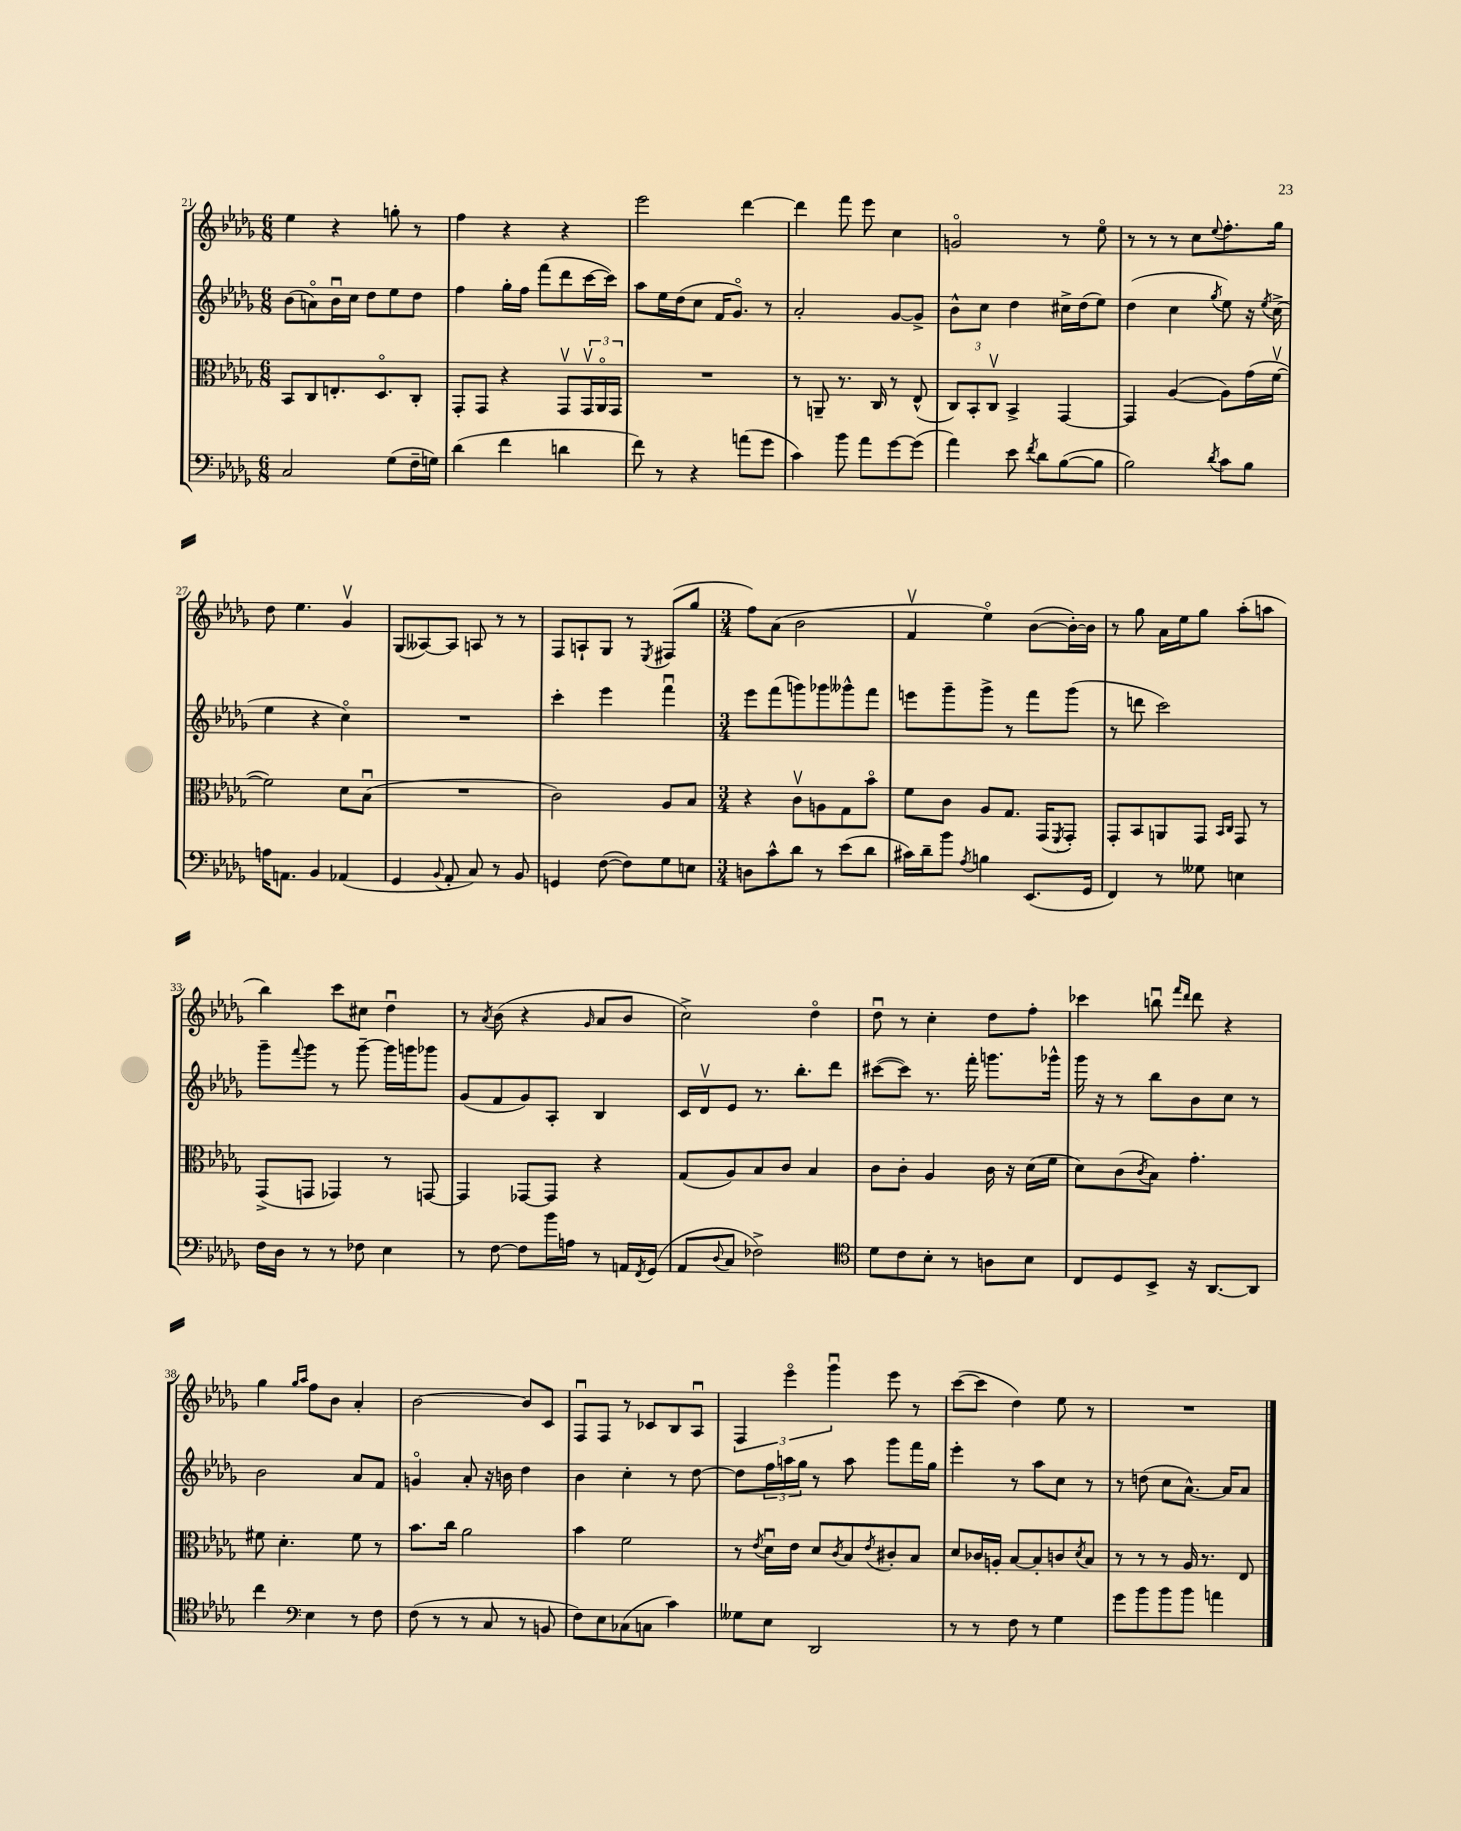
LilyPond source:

<<
\new StaffGroup <<
\new Staff = "s0" {
    \clef treble \key des \major \numericTimeSignature \time 6/8
    ees''4 r4 g''8-. r8 |
    f''4 r4 r4 |
    ees'''2 des'''4~ |
    des'''4 f'''8 ees'''8 c''4 |
    g'2\flageolet r8 ees''8\flageolet |
    r8 r8 r8 c''8 \appoggiatura { ees''8 } f''8.-. ges''16 |
    des''8 ees''4. ges'4\upbow |
    ges8( aeses8~) aeses8 a8 r8 r8 |
    f8 a8-! ges8 r8 \acciaccatura { ees8 } fis8( ges''8 |
    \numericTimeSignature \time 3/4 f''8) aes'8( bes'2 |
    f'4\upbow ees''4\flageolet) bes'8~( bes'16~-.) bes'16 |
    r8 ges''8 aes'16 ees''16 ges''8 aes''8-.( a''8 |
    bes''4) c'''8 cis''8 des''4\downbow |
    r8 \acciaccatura { aes'8 } bes'8( r4 \grace { ges'16 } aes'8 bes'8 |
    c''2->) des''4\flageolet |
    des''8\downbow r8 c''4-. des''8 f''8-. |
    ces'''4 b''8\downbow \grace { f'''16 des'''16 } des'''8 r4 |
    ges''4 \grace { ges''16 aes''16 } f''8 bes'8 aes'4-. |
    bes'2~ bes'8 c'8 |
    f8\downbow f8 r8 ces'8 bes8 aes8\downbow |
    \tuplet 3/2 { f4 ees'''4\flageolet ges'''4\downbow } ees'''8 r8 |
    c'''8~( c'''8 des''4) ees''8 r8 |
    R2. \bar "|." |
}
\new Staff = "s1" {
    \clef treble \key des \major \numericTimeSignature \time 6/8
    bes'8( a'8\flageolet) bes'16\downbow c''16 des''8 ees''8 des''8 |
    f''4 ges''16-. f''16 f'''8( des'''8 c'''16~ c'''16) |
    aes''8 ees''16 des''16( c''8 f'16 ges'8.\flageolet) r8 |
    aes'2-. ges'8~ ges'8-> |
    bes'8-^ c''8 des''4 cis''16-> des''16( ees''8) |
    des''4( c''4 \acciaccatura { ges''8 } ees''8) r16 \acciaccatura { ees''8 } c''16->( |
    ees''4 r4 c''4\flageolet) |
    R2. |
    c'''4-. ees'''4 f'''4\downbow |
    \numericTimeSignature \time 3/4 ees'''8 f'''8( g'''8) ges'''8 geses'''8-^ f'''8 |
    e'''8 ges'''8-- ges'''8-> r8 f'''8 ges'''8( |
    r8 d'''8 c'''2) |
    ges'''8-- \appoggiatura { f'''8 } ges'''8 r8 ges'''8~-- ges'''16 g'''16 ges'''8 |
    ges'8( f'8 ges'8) aes8-. bes4 |
    c'16 des'16\upbow ees'8 r8. bes''8.-. des'''8 |
    cis'''8~( cis'''8) r8. f'''16-. g'''8. ges'''16-^ |
    ges'''16 r16 r8 bes''8 bes'8 c''8 r8 |
    bes'2 aes'8 f'8 |
    g'4\flageolet aes'8-. r16 b'16 des''4 |
    bes'4 c''4-. r8 des''8~ |
    des''8 \tuplet 3/2 { f''16 a''16 ges''16 } r8 a''8 ges'''8 f'''16 ges''16 |
    ees'''4-. r8 aes''8 c''8 r8 |
    r8 d''8( c''8 aes'8.~-^) aes'16 aes'8 \bar "|." |
}
\new Staff = "s2" {
    \clef alto \key des \major \numericTimeSignature \time 6/8
    bes,8 c8 e8.-. des8.\flageolet c8-. |
    ges,8-. ges,8 r4 ges,8\upbow \tuplet 3/2 { ges,16\upbow aes,16\flageolet ges,16 } |
    R2. |
    r8 a,8-- r8. c16 r8 ees8-^( |
    \tuplet 3/2 { c8) bes,8-. c8\upbow } bes,4-> ges,4~ |
    ges,4 aes4~( aes8) ges'16( f'16~\upbow |
    f'2) des'8 bes8\downbow( |
    R2. |
    c'2) aes8 bes8 |
    \numericTimeSignature \time 3/4 r4 c'8\upbow a8 ges8 bes'8\flageolet |
    f'8 c'8 aes8 ges8. ges,16( \acciaccatura { f,8 } ges,8-.) |
    ges,8-. bes,8 a,8 ges,8 \grace { bes,16 c16 } ges,8 r8 |
    ges,8->( g,8 ges,4) r8 g,8~ |
    g,4 ges,8~ ges,8 r4 |
    ges8( aes8) bes8 c'8 bes4 |
    c'8 c'8-. aes4 c'16 r16 des'16( f'16 |
    des'8) c'8( \acciaccatura { c'8 } bes8) ges'4.-. |
    fis'8 des'4.-. fis'8 r8 |
    bes'8. c''16 aes'2 |
    bes'4 f'2 |
    r8 \acciaccatura { ees'8 } des'16\downbow ees'16 des'8 \acciaccatura { c'8 } bes8 \acciaccatura { ees'8 } cis'8-. bes8 |
    des'8 ces'16 a16-. bes8~ bes8-. c'8 \acciaccatura { des'8 } bes8 |
    r8 r8 r8 aes16 r8. ees8 \bar "|." |
}
\new Staff = "s3" {
    \clef bass \key des \major \numericTimeSignature \time 6/8
    c2 ges8( f16-- g16) |
    des'4( f'4 d'4 |
    f'8) r8 r4 a'8( ges'8 |
    c'4) bes'8 aes'8 ges'8~ ges'8( |
    aes'4) ees'8 \acciaccatura { f'8 } des'8 bes8~( bes8 |
    bes2) \acciaccatura { des'8 } c'8 bes8 |
    a16 a,8. bes,4 aes,4( |
    ges,4 \appoggiatura { bes,8 } aes,8-. c8) r8 bes,8 |
    g,4 f8~( f8) ges8 e8 |
    \numericTimeSignature \time 3/4 d8 c'8-^ des'8 r8 ees'8( des'8 |
    cis'16) des'16-- bes'8 \acciaccatura { aes8 } b4 ees,8.( ges,16 |
    f,4) r8 geses8 e4 |
    f16 des16 r8 r8 fes8 ees4 |
    r8 f8~ f8 bes'16 a16 r8 a,16 \acciaccatura { f,8 } ges,16( |
    aes,8 \appoggiatura { des8 } c8 fes2->) |
    \clef tenor des'8 c'8 bes8-. r8 a8 bes8 |
    c8 des8 bes,8-> r16 aes,8.~ aes,8 |
    c''4 \clef bass ees4 r8 f8 |
    f8( r8 r8 c8 r8 b,8 |
    f8) ees8 ces8( c8 c'4) |
    geses8 ees8 des,2 |
    r8 r8 f8 r8 ges4 |
    ges'8 bes'8 bes'8 bes'8 a'4 \bar "|." |
}
>>
>>
\layout { \context { \Score currentBarNumber = #21 } }
